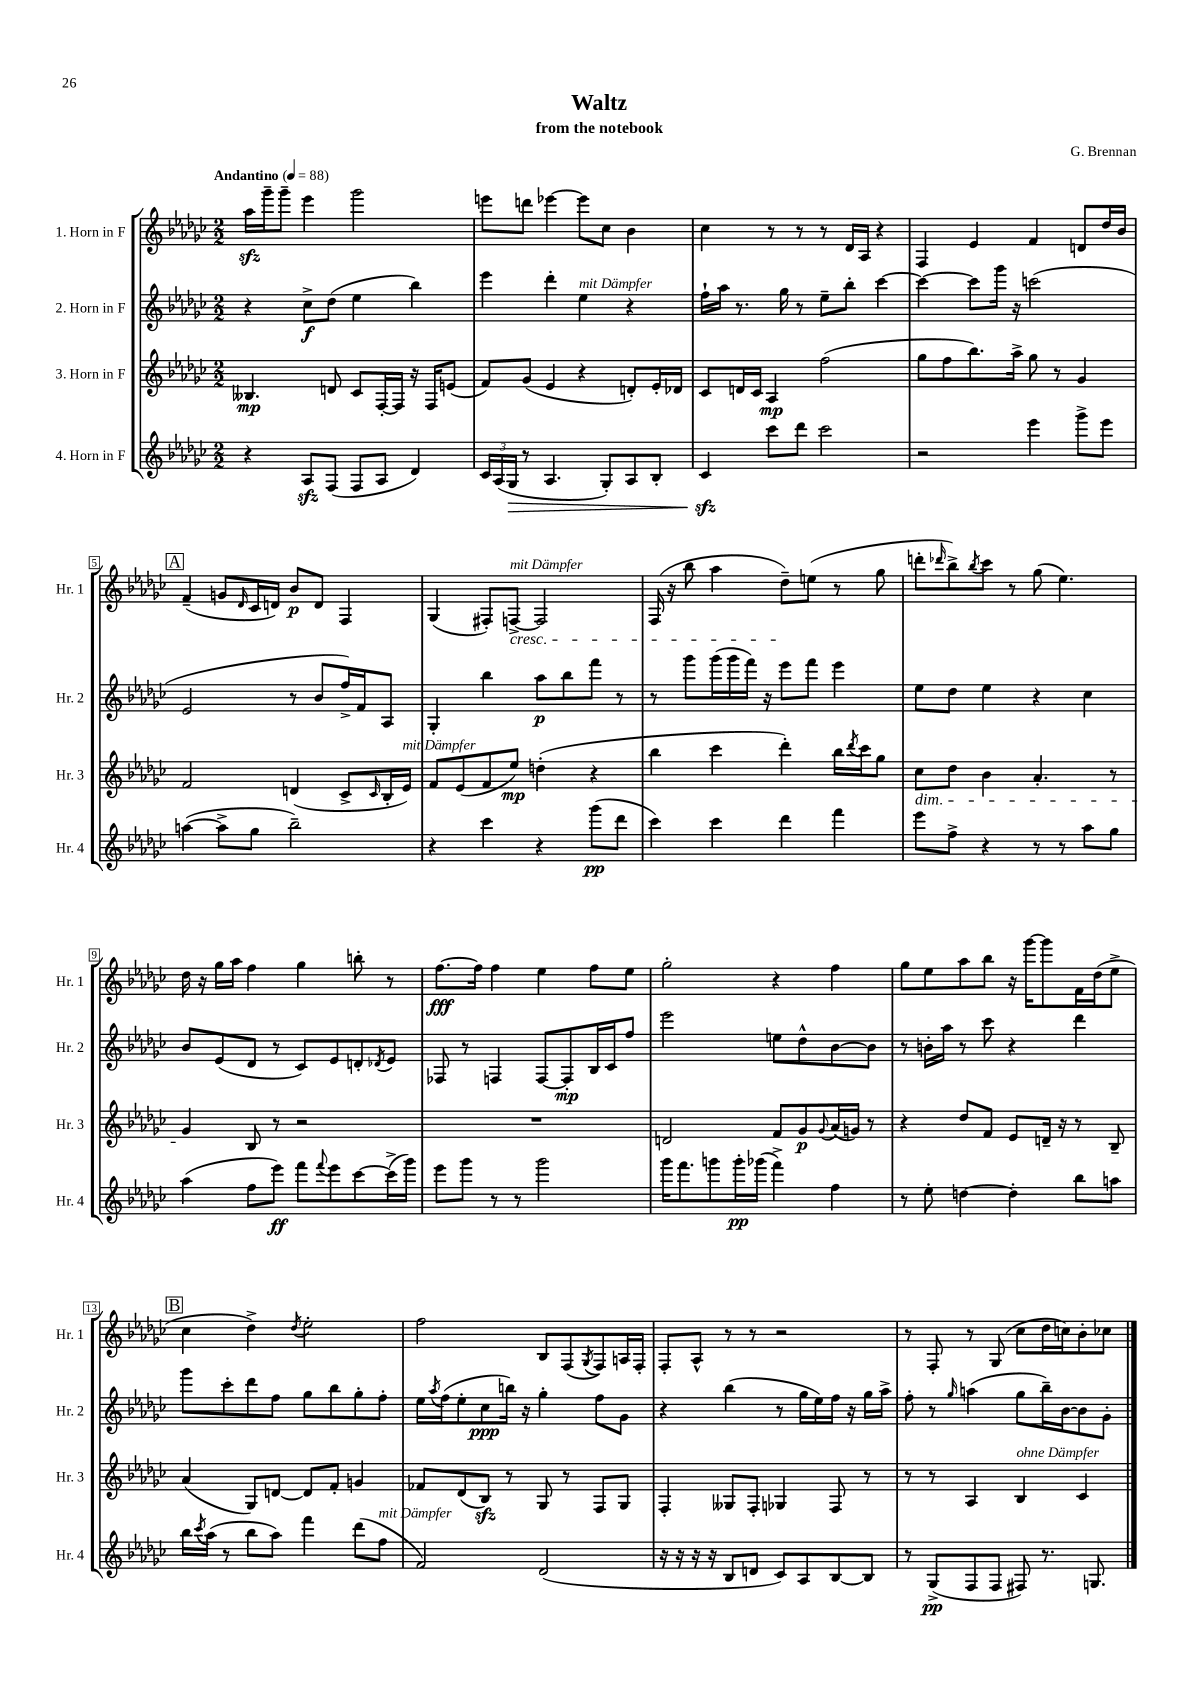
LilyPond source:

\header { title = "Waltz" composer = "G. Brennan" subtitle = "from the notebook" }
<<
\new StaffGroup <<
\new Staff = "s0" \with { instrumentName = "1. Horn in F" shortInstrumentName = "Hr. 1" } {
    \clef treble \key ges \major \numericTimeSignature \time 2/2 \tempo "Andantino" 4 = 88
    aes''16\sfz ges'''16-- ges'''8-- ees'''4 ges'''2 |
    e'''8 d'''8 ees'''4~ ees'''8 ces''8 bes'4 |
    ces''4 r8 r8 r8 des'16 aes16 r4 |
    f4 ees'4 f'4 d'8 des''16 bes'16 |
    \mark \markup { \box "A" } f'4--( g'8 \grace { des'16 } ces'16 d'16) bes'8\p d'8 f4 |
    ges4( fis8-.) f8~->\cresc^\markup { \italic "mit Dämpfer" } f2 |
    f16( r16 bes''8 aes''4 des''8--\!) e''8( r8 ges''8 |
    d'''8-. \grace { des'''16 } bes''8->) \acciaccatura { bes''8 } ces'''8 r8 ges''8( ees''4.) |
    des''16 r16 ges''16 aes''16 f''4 ges''4 b''8-. r8 |
    f''8.~\fff f''16 f''4 ees''4 f''8 ees''8 |
    ges''2-. r4 f''4 |
    ges''8 ees''8 aes''8 bes''8 r16 ges'''16~ ges'''8 f'16 des''16( ees''8-> |
    \mark \markup { \box "B" } ces''4 des''4->) \acciaccatura { des''8 } ees''2-. |
    f''2 bes8 f8( \acciaccatura { ges8 } f8) a16 f16-. |
    f8-. aes8-^ r8 r8 r2 |
    r8 f8-. r8 ges8( ces''8 des''16 c''16) bes'8-. ces''8 \bar "|." |
}
\new Staff = "s1" \with { instrumentName = "2. Horn in F" shortInstrumentName = "Hr. 2" } {
    \clef treble \key ges \major \numericTimeSignature \time 2/2
    r4 ces''8->\f des''8( ees''4 bes''4) |
    ees'''4 des'''4-. ees''4^\markup { \italic "mit Dämpfer" } r4 |
    f''16-! aes''16 r8. ges''16 r8 ees''8-- bes''8-. ces'''4~ |
    ces'''4~ ces'''8 ges'''16 r16 c'''2( |
    \mark \markup { \box "A" } ees'2 r8 bes'8 f''16->) f'16 aes8 |
    ges4-. bes''4 aes''8\p bes''8 f'''8 r8 |
    r8 ges'''8 ges'''16( ges'''16 f'''16) r16 ees'''8 f'''8 ees'''4 |
    ees''8 des''8 ees''4 r4 ces''4 |
    bes'8 ees'8( des'8 r8 ces'8) ees'8 d'8-. \acciaccatura { des'8 } ees'8 |
    fes8 r8 f4 f8~ f8-.\mp bes16 ces'16 f''8 |
    ees'''2 e''8 des''8-^ bes'8~ bes'8 |
    r8 b'16-. aes''16 r8 ces'''8 r4 des'''4 |
    \mark \markup { \box "B" } ges'''8 ces'''8-. des'''8 f''8 ges''8 bes''8 ges''8-. f''8-. |
    ees''16 \acciaccatura { aes''8 } f''16( ees''8-. ces''8\ppp b''16) r16 ges''4-. f''8 ges'8 |
    r4 bes''4( r8 ges''16 ees''16) f''16 r16 ges''16 aes''16-> |
    f''8-. r8 \grace { ges''16 } a''4( ges''8 bes''16--) bes'16~ bes'8 ges'8-. \bar "|." |
}
\new Staff = "s2" \with { instrumentName = "3. Horn in F" shortInstrumentName = "Hr. 3" } {
    \clef treble \key ges \major \numericTimeSignature \time 2/2
    beses4.\mp d'8 ces'8 f16~-. f16 r16 f16 e'8( |
    f'8) ges'8( ees'4 r4 d'8-.) ees'16-. des'16 |
    ces'8 d'16 ces'16 aes4\mp f''2( |
    ges''8 f''8 bes''8.) aes''16-> ges''8 r8 ges'4 |
    \mark \markup { \box "A" } f'2 d'4( ces'8-> \grace { ces'16 } bes16-. ees'16^\markup { \italic "mit Dämpfer" }) |
    f'8 ees'8( f'8 ees''8\mp) d''4-.( r4 |
    bes''4 ces'''4 des'''4-.) bes''16 \acciaccatura { des'''8 } ces'''16 ges''8 |
    ces''8\dim des''8 bes'4 aes'4.-. r8 |
    ges'4\! bes8 r8 r2 |
    R1 |
    d'2 f'8 ges'8\p \appoggiatura { ges'8 } aes'16( g'16) r8 |
    r4 des''8 f'8 ees'8 d'16-- r16 r8 bes8-- |
    \mark \markup { \box "B" } aes'4( ges8) d'8~ d'8 f'8-. g'4 |
    fes'8 des'8( bes8\sfz) r8 ges8 r8 f8 ges8 |
    f4-. geses8 f8-. ges4 f8 r8 |
    r8 r8 aes4 bes4^\markup { \italic "ohne Dämpfer" } ces'4 \bar "|." |
}
\new Staff = "s3" \with { instrumentName = "4. Horn in F" shortInstrumentName = "Hr. 4" } {
    \clef treble \key ges \major \numericTimeSignature \time 2/2
    r4 aes8\sfz f8( f8 aes8 des'4) |
    \tuplet 3/2 { ces'16 aes16( ges16\> } r8 aes4. ges8-.) aes8 bes8-. |
    ces'4\sfz\! ces'''8 des'''8 ces'''2 |
    r2 ees'''4 ges'''8-> ees'''8 |
    \mark \markup { \box "A" } a''4~( a''8-> ges''8 bes''2--) |
    r4 ces'''4 r4 ges'''8\pp( des'''8 |
    ces'''4) ces'''4 des'''4 f'''4 |
    ees'''8 f''8-> r4 r8 r8 aes''8 ges''8 |
    aes''4( f''8 ees'''8\ff) f'''8 \appoggiatura { f'''8 } ees'''8 ces'''8~ ces'''16->( ges'''16) |
    ees'''8 ges'''8 r8 r8 ges'''2 |
    ges'''16 f'''8. g'''8 g'''16-.\pp ges'''16( f'''4->) f''4 |
    r8 ees''8-. d''4~ d''4-. bes''8 a''8 |
    \mark \markup { \box "B" } bes''16 \acciaccatura { ces'''8 } aes''16( r8 bes''8 aes''8) f'''4 des'''8( f''8^\markup { \italic "mit Dämpfer" } |
    f'2) des'2( |
    r16 r16 r16 r16 bes8 d'8 ces'8) aes8 bes8~ bes8 |
    r8 ges8->\pp( f8 f8 fis8) r8. g8. \bar "|." |
}
>>
>>
\layout { \context { \Score \override BarNumber.stencil = #(make-stencil-boxer 0.1 0.3 ly:text-interface::print) } }
